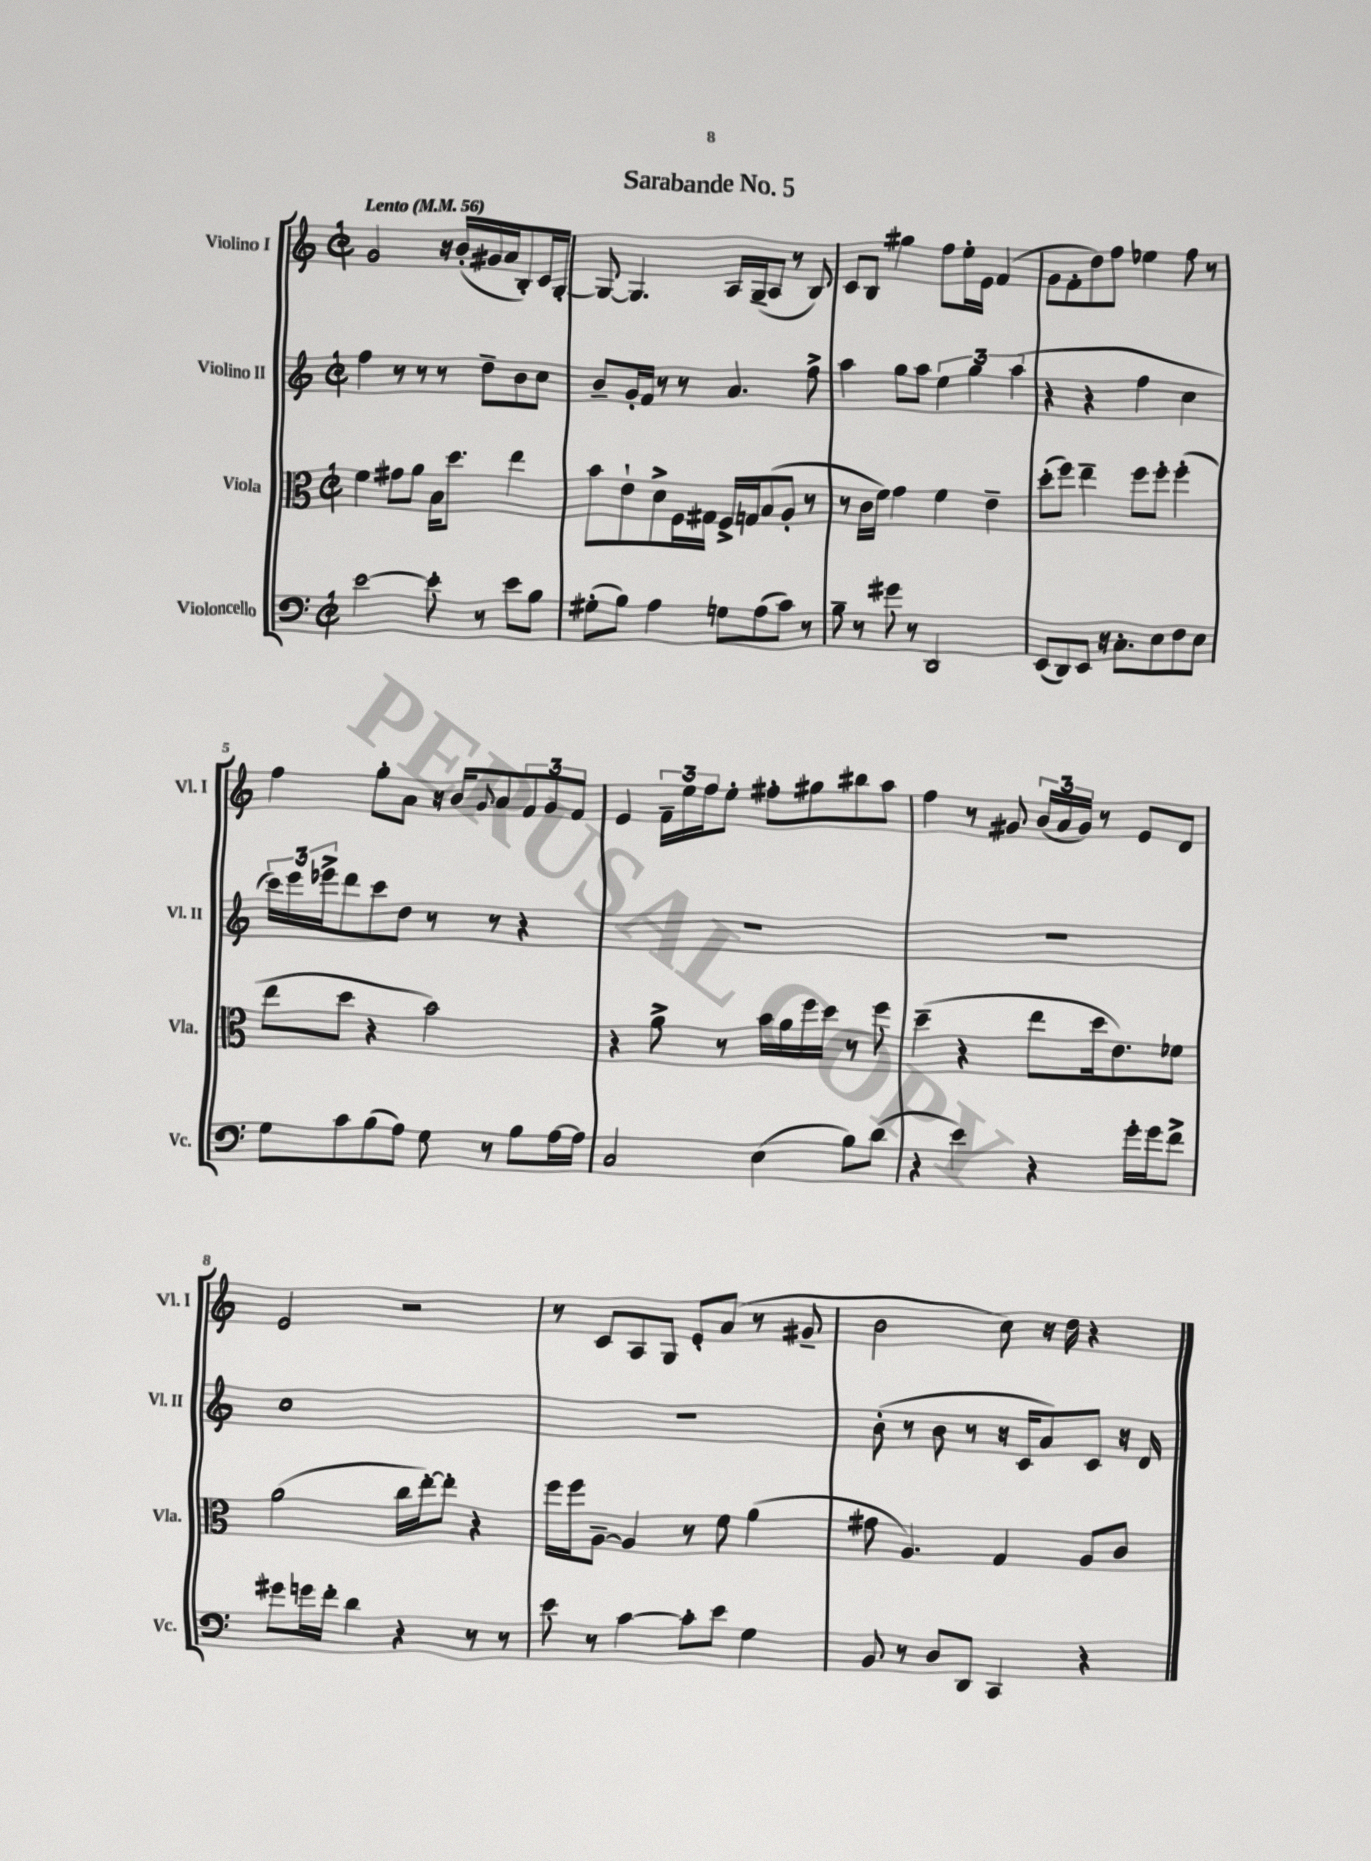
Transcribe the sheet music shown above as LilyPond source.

\header { title = "Sarabande No. 5" }
<<
\new StaffGroup <<
\new Staff = "s0" \with { instrumentName = "Violino I" shortInstrumentName = "Vl. I" } {
    \clef treble \key c \major \defaultTimeSignature \time 2/2 \tempo "Lento" 4 = 56
    g'2 r16 b'16-.( gis'16 a'16 b8-.) c'16 g16~-. |
    g8~ g4. a16 g16--( a8 r8 b8) |
    c'8 b8 gis''4 f''8 e''16-. e'16 f'4( |
    g'8 f'8-. d''8) f''8 ees''4 f''8 r8 |
    f''4 g''8-. a'8 r16 b'16 \appoggiatura { g'8 } a'8 \tuplet 3/2 { f'8 g'8 f'8 } |
    e'4 \tuplet 3/2 { f'16-- e''16 f''16 } e''8-. fis''8-. gis''8 bis''8 a''8 |
    f''4 r8 gis'8 \tuplet 3/2 { b'16( a'16 gis'16) } r8 e'8 d'8 |
    e'2 r2 |
    r8 c'8 a8 g8 e'8-. a'8( r8 gis'8-- |
    b'2 c''8) r16 d''16 r4 \bar "|." |
}
\new Staff = "s1" \with { instrumentName = "Violino II" shortInstrumentName = "Vl. II" } {
    \clef treble \key c \major \defaultTimeSignature \time 2/2
    f''4 r8 r8 r8 d''8-- b'8 c''8 |
    b'8-- g'16-. f'16 r8 r8 a'4. f''8-> |
    a''4 g''8 a''8 \tuplet 3/2 { e''4 g''4 a''4( } |
    r4 r4 f''4 c''4 |
    \tuplet 3/2 { c'''16) e'''16 ees'''16-> } d'''8 c'''8 d''8 r8 r8 r4 |
    R1 |
    R1 |
    c''1 |
    R1 |
    b'8-.( r8 b'8 r8 r16 c'16 a'8) c'8 r16 d'16 \bar "|." |
}
\new Staff = "s2" \with { instrumentName = "Viola" shortInstrumentName = "Vla." } {
    \clef alto \key c \major \defaultTimeSignature \time 2/2
    f'4 gis'8 a'8 b16 d''8. e''4 |
    b'8 e'8-! d'8-> f16 gis16 f16-> g16 b8( a8-. r8 |
    r8 c'16 f'16) g'4 f'4 e'4-- |
    d''8-.( f''8) e''4-- f''8 f''8-. f''4-.( |
    e''8 d''8 r4 b'2) |
    r4 a'8-> r8 b'16 a'16 f''16 d''16 r8 f''8 |
    d''4--( r4 e''8 d''16 e'8.) fes'8 |
    a'2( c''16 e''16~-.) e''8-. r4 |
    f''16 f''16 a8~-- a4 r8 f'8 a'4( |
    gis'8 a4.) g4 a8 c'8 \bar "|." |
}
\new Staff = "s3" \with { instrumentName = "Violoncello" shortInstrumentName = "Vc." } {
    \clef bass \key c \major \defaultTimeSignature \time 2/2
    e'2~ e'8-. r8 e'8 b8 |
    gis8-.( b8) a4 g8 a8( c'8) r8 |
    b8-- r8 gis'8 r8 d,2 |
    e,8( d,8) e,8 r16 c8.-. e8 f8 e8 |
    g8 c'8 b8( a8) g8 r8 b8 a16~ a16 |
    c2 e4( b8) d'8( |
    r4 e'4) r4 g'16-. g'16 f'8-> |
    gis'8 g'16 f'16-. d'4 r4 r8 r8 |
    e'8 r8 c'4~ c'8-. e'8 g4 |
    b,8 r8 d8 d,8 c,4 r4 \bar "|." |
}
>>
>>
